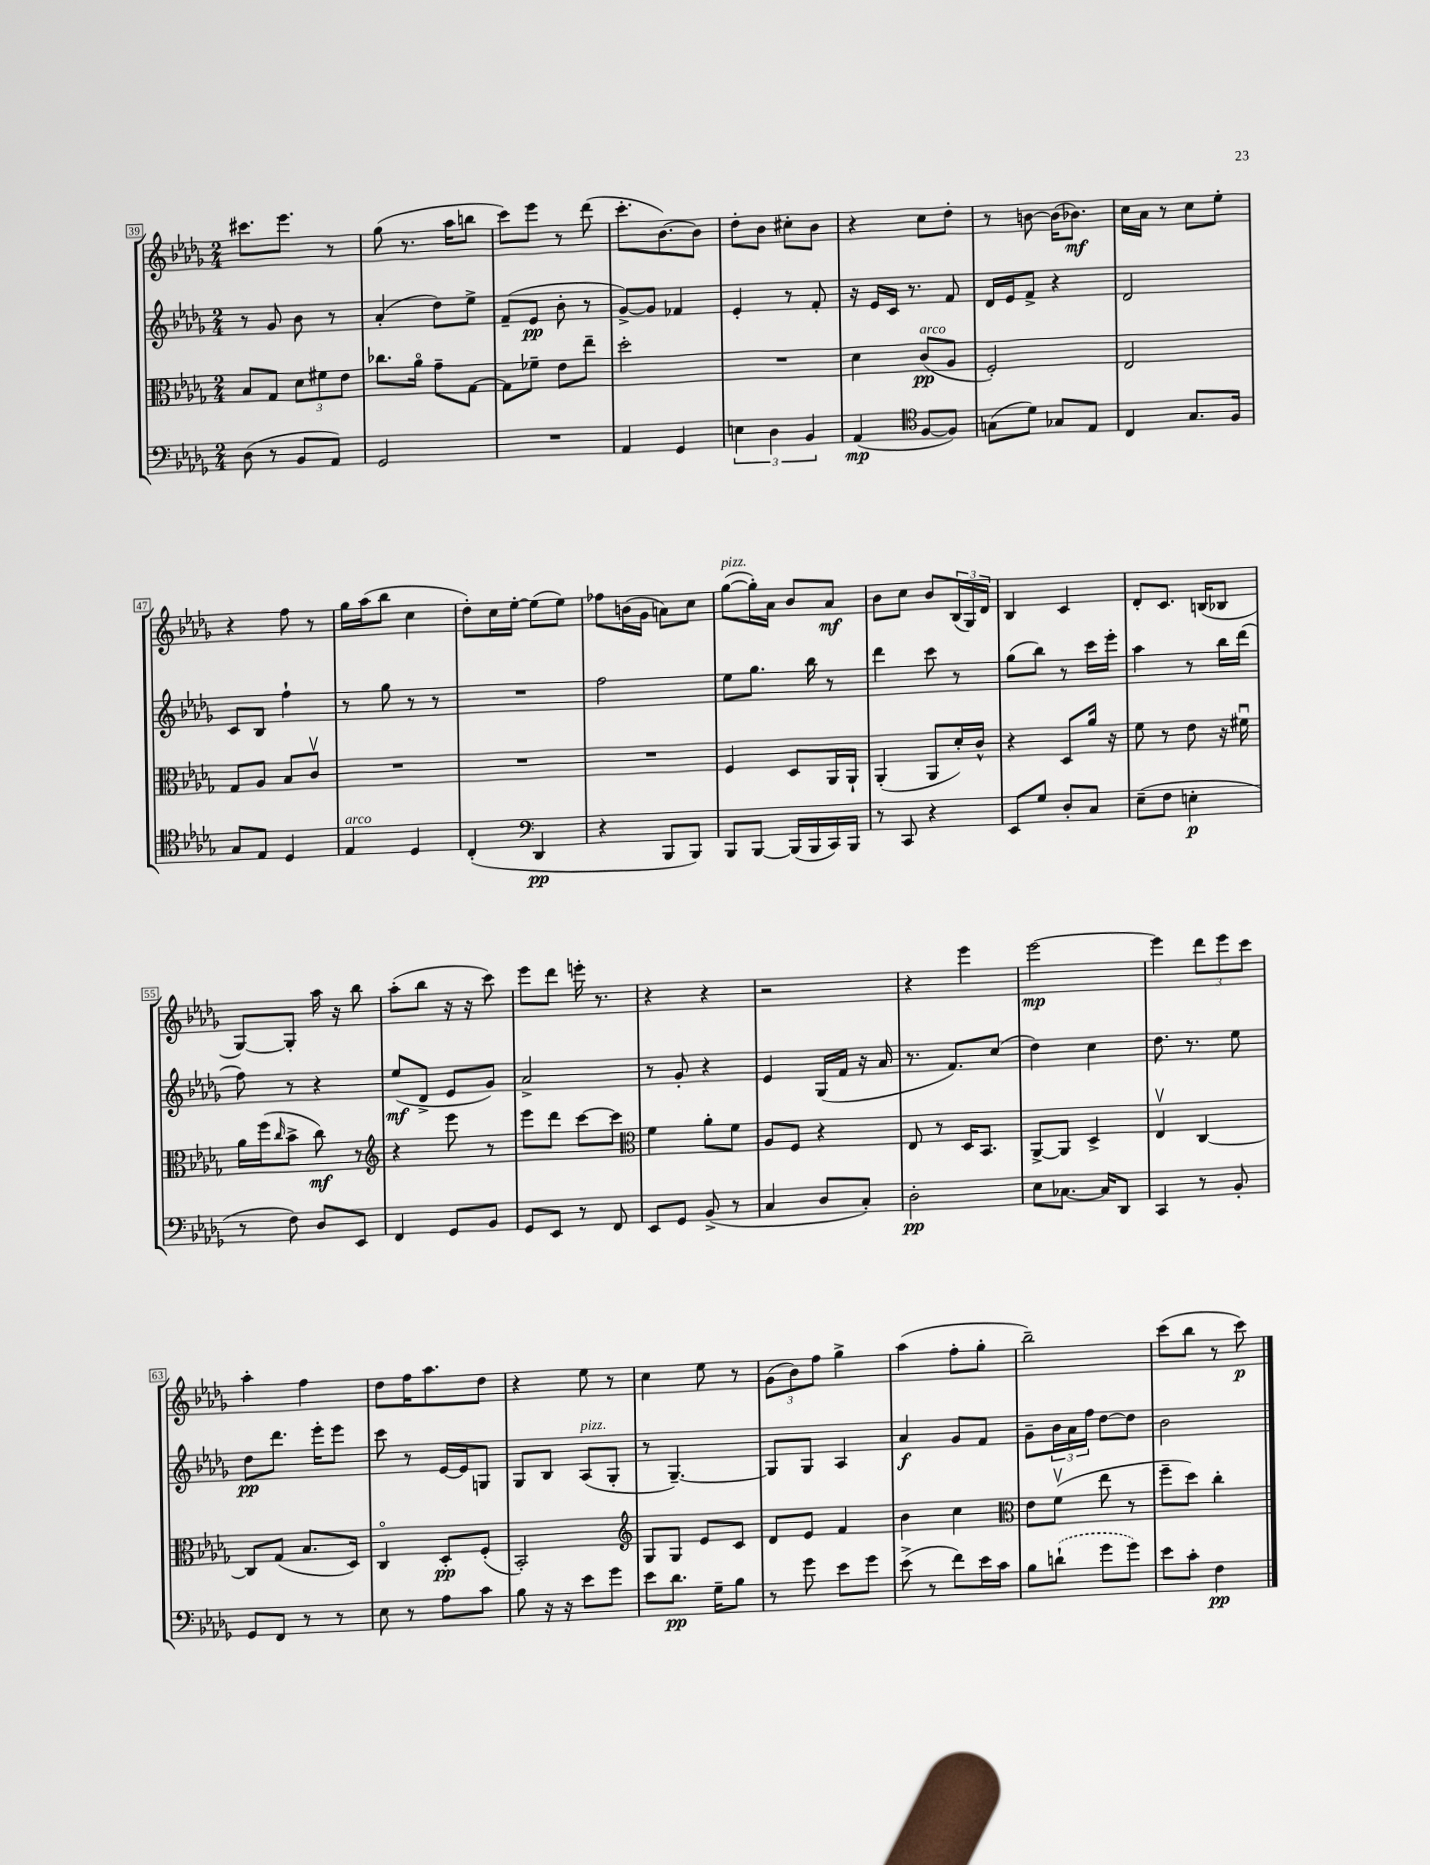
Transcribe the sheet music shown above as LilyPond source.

<<
\new StaffGroup <<
\new Staff = "s0" {
    \clef treble \key des \major \numericTimeSignature \time 2/4
    cis'''8. ees'''8. r8 |
    ges''8( r8. aes''16 b''8 |
    c'''8) ees'''8 r8 des'''8( |
    c'''8.-. bes'8.~) bes'8 |
    des''8-. bes'8 cis''8-. bes'8 |
    r4 c''8 des''8-. |
    r8 b'8~ b'16( bes'8.\mf) |
    c''16 aes'16 r8 c''8 ees''8-. |
    r4 f''8 r8 |
    ges''16 aes''16( bes''8 c''4 |
    des''8-.) c''16 ees''16~-. ees''8( ees''8) |
    fes''8 b'16( ges'16 a'8) c''8 |
    ges''8~^\markup { \italic "pizz." }( ges''16-.) aes'16 bes'8 aes'8\mf |
    bes'8 c''8 bes'8 \tuplet 3/2 { bes16( ges16) des'16 } |
    bes4 c'4 |
    des'8-. c'8. b16( bes8 |
    ges8~) ges8-. aes''16 r16 bes''8 |
    aes''8-.( bes''8 r16 r16 c'''8) |
    ees'''8 des'''8 e'''16-. r8. |
    r4 r4 |
    r2 |
    r4 ees'''4 |
    ees'''2~\mp |
    ees'''4 \tuplet 3/2 { des'''8 ees'''8 c'''8 } |
    aes''4-. f''4 |
    des''8 f''16 aes''8. des''8 |
    r4 ees''8 r8 |
    c''4 ees''8 r8 |
    \tuplet 3/2 { ges'8( bes'8) f''8 } ges''4-> |
    aes''4( f''8-. ges''8-. |
    bes''2--) |
    c'''8( bes''8 r8 c'''8\p) \bar "|." |
}
\new Staff = "s1" {
    \clef treble \key des \major \numericTimeSignature \time 2/4
    r8 ges'8 bes'8 r8 |
    aes'4-.( des''8) ees''8-> |
    f'8--( ees'8\pp bes'8-. r8 |
    ges'8~->) ges'8 fes'4 |
    ees'4-. r8 f'8-. |
    r16 ees'16 c'16 r8. f'8 |
    des'16 ees'16 f'8-> r4 |
    des'2 |
    c'8 bes8 f''4-! |
    r8 ges''8 r8 r8 |
    R2 |
    f''2 |
    ees''8 ges''8. bes''16 r8 |
    des'''4 c'''8 r8 |
    ges''8( bes''8) r8 c'''16 ees'''16-. |
    aes''4 r8 bes''16 des'''16( |
    f''8) r8 r4 |
    ees''8\mf( des'8-> ees'8 ges'8) |
    aes'2-> |
    r8 ges'8-. r4 |
    ees'4 ges16( f'16 r16 aes'16 |
    r8. f'8.) c''8( |
    des''4) c''4 |
    des''8. r8. ees''8 |
    des''8\pp des'''8. ees'''16-. ees'''8 |
    c'''8 r8 ees'16~ ees'16 g8 |
    ges8 bes8 aes8^\markup { \italic "pizz." }( ges8-. |
    r8 ges4.~--) |
    ges8 ges8 aes4 |
    aes'4\f ges'8 f'8 |
    ges'8-- \tuplet 3/2 { bes'16 aes'16 f''16 } des''8~ des''8 |
    bes'2 \bar "|." |
}
\new Staff = "s2" {
    \clef alto \key des \major \numericTimeSignature \time 2/4
    bes8 ges8 \tuplet 3/2 { des'8 fis'8 ees'8 } |
    ces''8. aes'16\flageolet ges'8-- ges8~ |
    ges8 fes'8-- ees'8 ees''8-- |
    des''2-. |
    R2 |
    des'4 c'8\pp^\markup { \italic "arco" }( aes8 |
    f2-.) |
    ees2 |
    ges8 aes8 bes8 c'8\upbow |
    R2 |
    R2 |
    R2 |
    f4 des8 aes,16 aes,16-! |
    aes,4-.( aes,8 des'16-.) c'16-^ |
    r4 des8 aes'16 r16 |
    f'8 r8 ees'8 r16 fis'16\downbow |
    aes'16 f''16( \grace { c''16 } bes'8-> c''8\mf) r8 |
    \clef treble r4 ees'''8 r8 |
    ees'''8 des'''8 c'''8~ c'''8 |
    \clef alto f'4 aes'8-. f'8 |
    aes8 f8 r4 |
    ees8 r8 des16 bes,8. |
    aes,8~-> aes,8 des4-> |
    ees4\upbow c4~ |
    c8 ges8( bes8. des16) |
    c4\flageolet des8-.\pp f8-.( |
    bes,2-.) |
    \clef treble ges8 ges8 ees'8 c'8 |
    des'8 ees'8 f'4 |
    bes'4 c''4 |
    \clef alto ees'8 f'8\upbow( ees''8 r8 |
    f''8-- des''8) c''4-. \bar "|." |
}
\new Staff = "s3" {
    \clef bass \key des \major \numericTimeSignature \time 2/4
    des8( r8 bes,8 aes,8) |
    ges,2 |
    R2 |
    aes,4 ges,4 |
    \tuplet 3/2 { e4 des4 bes,4 } |
    aes,4\mp( \clef tenor f8~ f8) |
    g8( des'8) ges8 ees8 |
    c4 ges8. f16 |
    ges8 ees8 des4 |
    ees4^\markup { \italic "arco" } des4 |
    c4-.( \clef bass des,4\pp |
    r4 bes,,8 bes,,8) |
    bes,,8 bes,,8~ bes,,16( bes,,16 c,16) bes,,16 |
    r8 c,8 r4 |
    ees,8 ges8 des8-. c8 |
    ees8--( f8 e4-.\p |
    r8 f8) des8 ees,8 |
    f,4 ges,8 bes,8 |
    ges,8 ees,8 r8 f,8 |
    ees,8 ges,8 bes,8->( r8 |
    c4 des8 c8-.) |
    des2-.\pp |
    ees8 ces8.~ ces16 des,8 |
    c,4 r8 bes,8-. |
    ges,8 f,8 r8 r8 |
    ees8 r8 aes8 c'8 |
    bes8 r16 r16 ees'8 ges'8 |
    ees'8 des'8.\pp ges16-- bes8 |
    r8 ges'8 ees'8 ges'8 |
    ees'8->( r8 f'8) ees'16 c'16 |
    bes8 \once \slurDashed d'8-!( ges'8 ges'8) |
    ees'8 c'8-. f4\pp \bar "|." |
}
>>
>>
\layout { \context { \Score currentBarNumber = #39 \override BarNumber.stencil = #(make-stencil-boxer 0.1 0.3 ly:text-interface::print) } }
